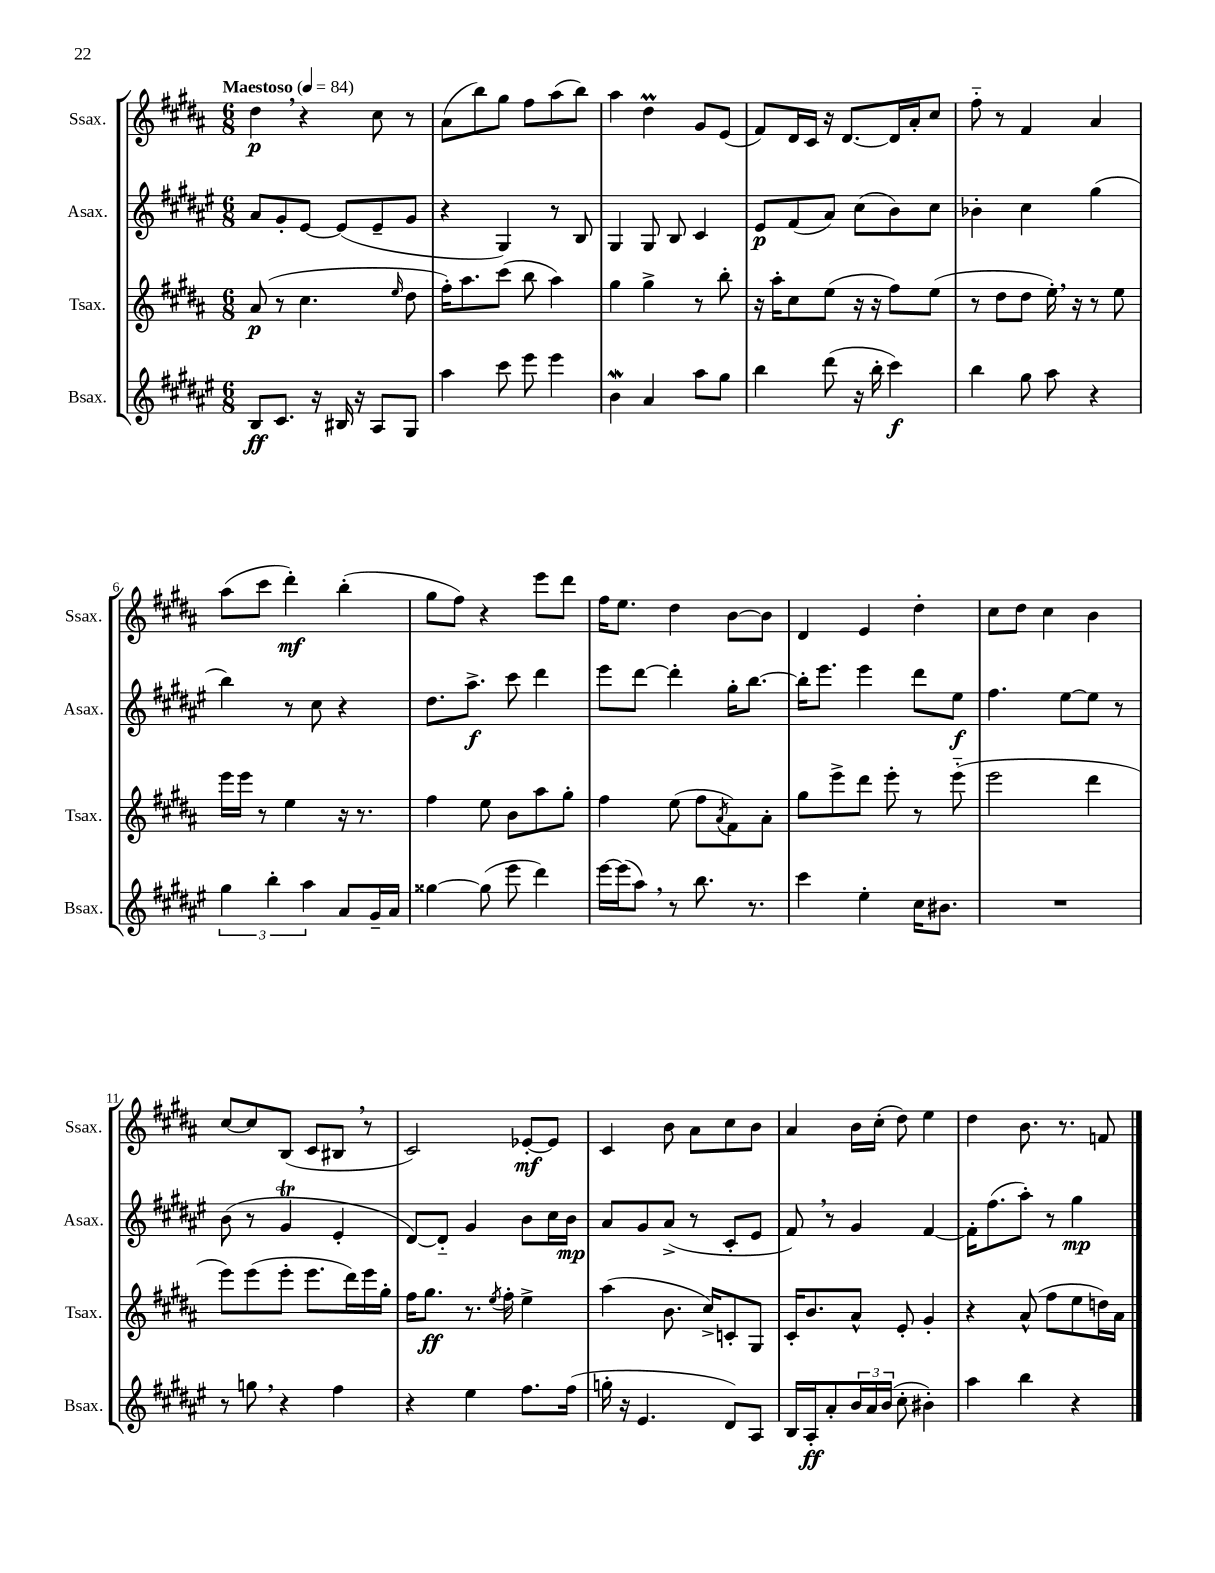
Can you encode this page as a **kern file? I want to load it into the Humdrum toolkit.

**kern	**kern	**kern	**kern
*staff4	*staff3	*staff2	*staff1
*clefG2	*clefG2	*clefG2	*clefG2
*k[f#c#g#d#a#e#]	*k[f#c#g#d#a#]	*k[f#c#g#d#a#e#]	*k[f#c#g#d#a#]
*M6/8	*M6/8	*M6/8	*M6/8
*MM84	*MM84	*MM84	*MM84
8B	(8a#	8a#	4dd#
8.c#	8r	8g#'	.
.	4.cc#	[8e#	4r
16r	.	.	.
16B#	.	(8e#]	.
16r	.	.	.
8A#	.	8e#~	8cc#
.	16qqee	.	.
8G#	8dd#	8g#	8r
=	=	=	=
4aa#	16ff#')	4r	(8a#
.	8.aa#	.	.
.	.	.	8bb)
8ccc#	(8ccc#	4G#)	8gg#
8eee#	8bb	.	8ff#
4eee#	4aa#)	8r	(8aa#
.	.	8B	8bb)
=	=	=	=
4b	4gg#	4G#	4aa#
4a#	4gg#^	8G#	4dd#
.	.	8B	.
8aa#	8r	4c#	8g#
8gg#	8bb'	.	(8e
=	=	=	=
4bb	16r	8e#	8f#)
.	16aa#'	.	.
.	8cc#	(8f#	16d#
.	.	.	16c#
(8ddd#	(8ee	8a#)	16r
.	.	.	[8.d#
16r	16r	(8cc#	.
16bb'	16r	.	.
4ccc#)	8ff#)	8b)	16d#]
.	.	.	16a#'
.	(8ee	8cc#	8cc#
=	=	=	=
4bb	8r	4b-'	8ff#'~
.	8dd#	.	8r
8gg#	8dd#	4cc#	4f#
8aa#	16ee')	.	.
.	16r	.	.
4r	8r	(4gg#	4a#
.	8ee	.	.
=	=	=	=
6gg#	16eee	4bb)	(8aa#
.	16eee	.	.
.	8r	.	8ccc#
6bb'	.	.	.
.	4ee	8r	4ddd#')
6aa#	.	.	.
.	.	8cc#	.
8a#	16r	4r	(4bb'
.	8.r	.	.
16g#~	.	.	.
16a#	.	.	.
=	=	=	=
[4gg##	4ff#	8.dd#	8gg#
.	.	.	8ff#)
.	.	8.aa#^	.
(8gg##]	8ee	.	4r
8eee#	8b	8ccc#	.
4ddd#)	8aa#	4ddd#	8eee
.	8gg#'	.	8ddd#
=	=	=	=
[16eee#	4ff#	8eee#	16ff#
(16eee#]	.	.	8.ee
8aa#)	.	[8ddd#	.
8r	(8ee	4ddd#']	4dd#
8.bb	8ff#	.	.
.	8qa#	.	.
.	8f#)	16gg#'	[8b
8.r	.	[8.bb	.
.	8a#'	.	8b]
=	=	=	=
4ccc#	8gg#	16bb']	4d#
.	.	8.eee#	.
.	8eee^	.	.
4ee#'	8ddd#	4eee#	4e
.	8eee'	.	.
16cc#	8r	8ddd#	4dd#'
8.b#	.	.	.
.	(8eee'~	8ee#	.
=	=	=	=
2.r	2eee	4.ff#	8cc#
.	.	.	8dd#
.	.	.	4cc#
.	.	[8ee#	.
.	4ddd#	8ee#]	4b
.	.	8r	.
=	=	=	=
8r	8eee)	(8b	[8cc#
8gg	(8eee	8r	8cc#]
4r	8eee'	4g#	(8B
.	8.eee	.	8c#
4ff#	.	4e#'	8B#
.	16ddd#)	.	.
.	16eee	.	8r
.	16gg#'	.	.
=	=	=	=
4r	16ff#	[8d#)	2c#)
.	8.gg#	.	.
.	.	8d#'~]	.
4ee#	8.r	4g#	.
.	8qee	.	.
.	16ff#'	.	.
8.ff#	4ee^	8b	[8e-'
.	.	16cc#	8e-]
(16ff#	.	16b	.
=	=	=	=
16gg'	(4aa#	8a#	4c#
16r	.	.	.
4.e#	.	8g#	.
.	8.b	(8a#^	8b
.	.	8r	8a#
.	16cc#^)	.	.
8d#)	8c'	8c#'	8cc#
8A#	8G#	8e#	8b
=	=	=	=
16B	16c#'	8f#)	4a#
16A#'	8.b	.	.
8a#'	.	8r	.
24b	8a#^^	4g#	16b
24a#	.	.	.
.	.	.	(16cc#'
(24b	.	.	.
8cc#'	8e'	.	8dd#)
4b#')	4g#'	[4f#	4ee
=	=	=	=
4aa#	4r	16f#']	4dd#
.	.	(8.ff#	.
4bb	(8a#^^	8aa#')	8.b
.	8ff#	8r	.
.	.	.	8.r
4r	8ee	4gg#	.
.	16dd)	.	8f
.	16a#	.	.
==	==	==	==
*-	*-	*-	*-
